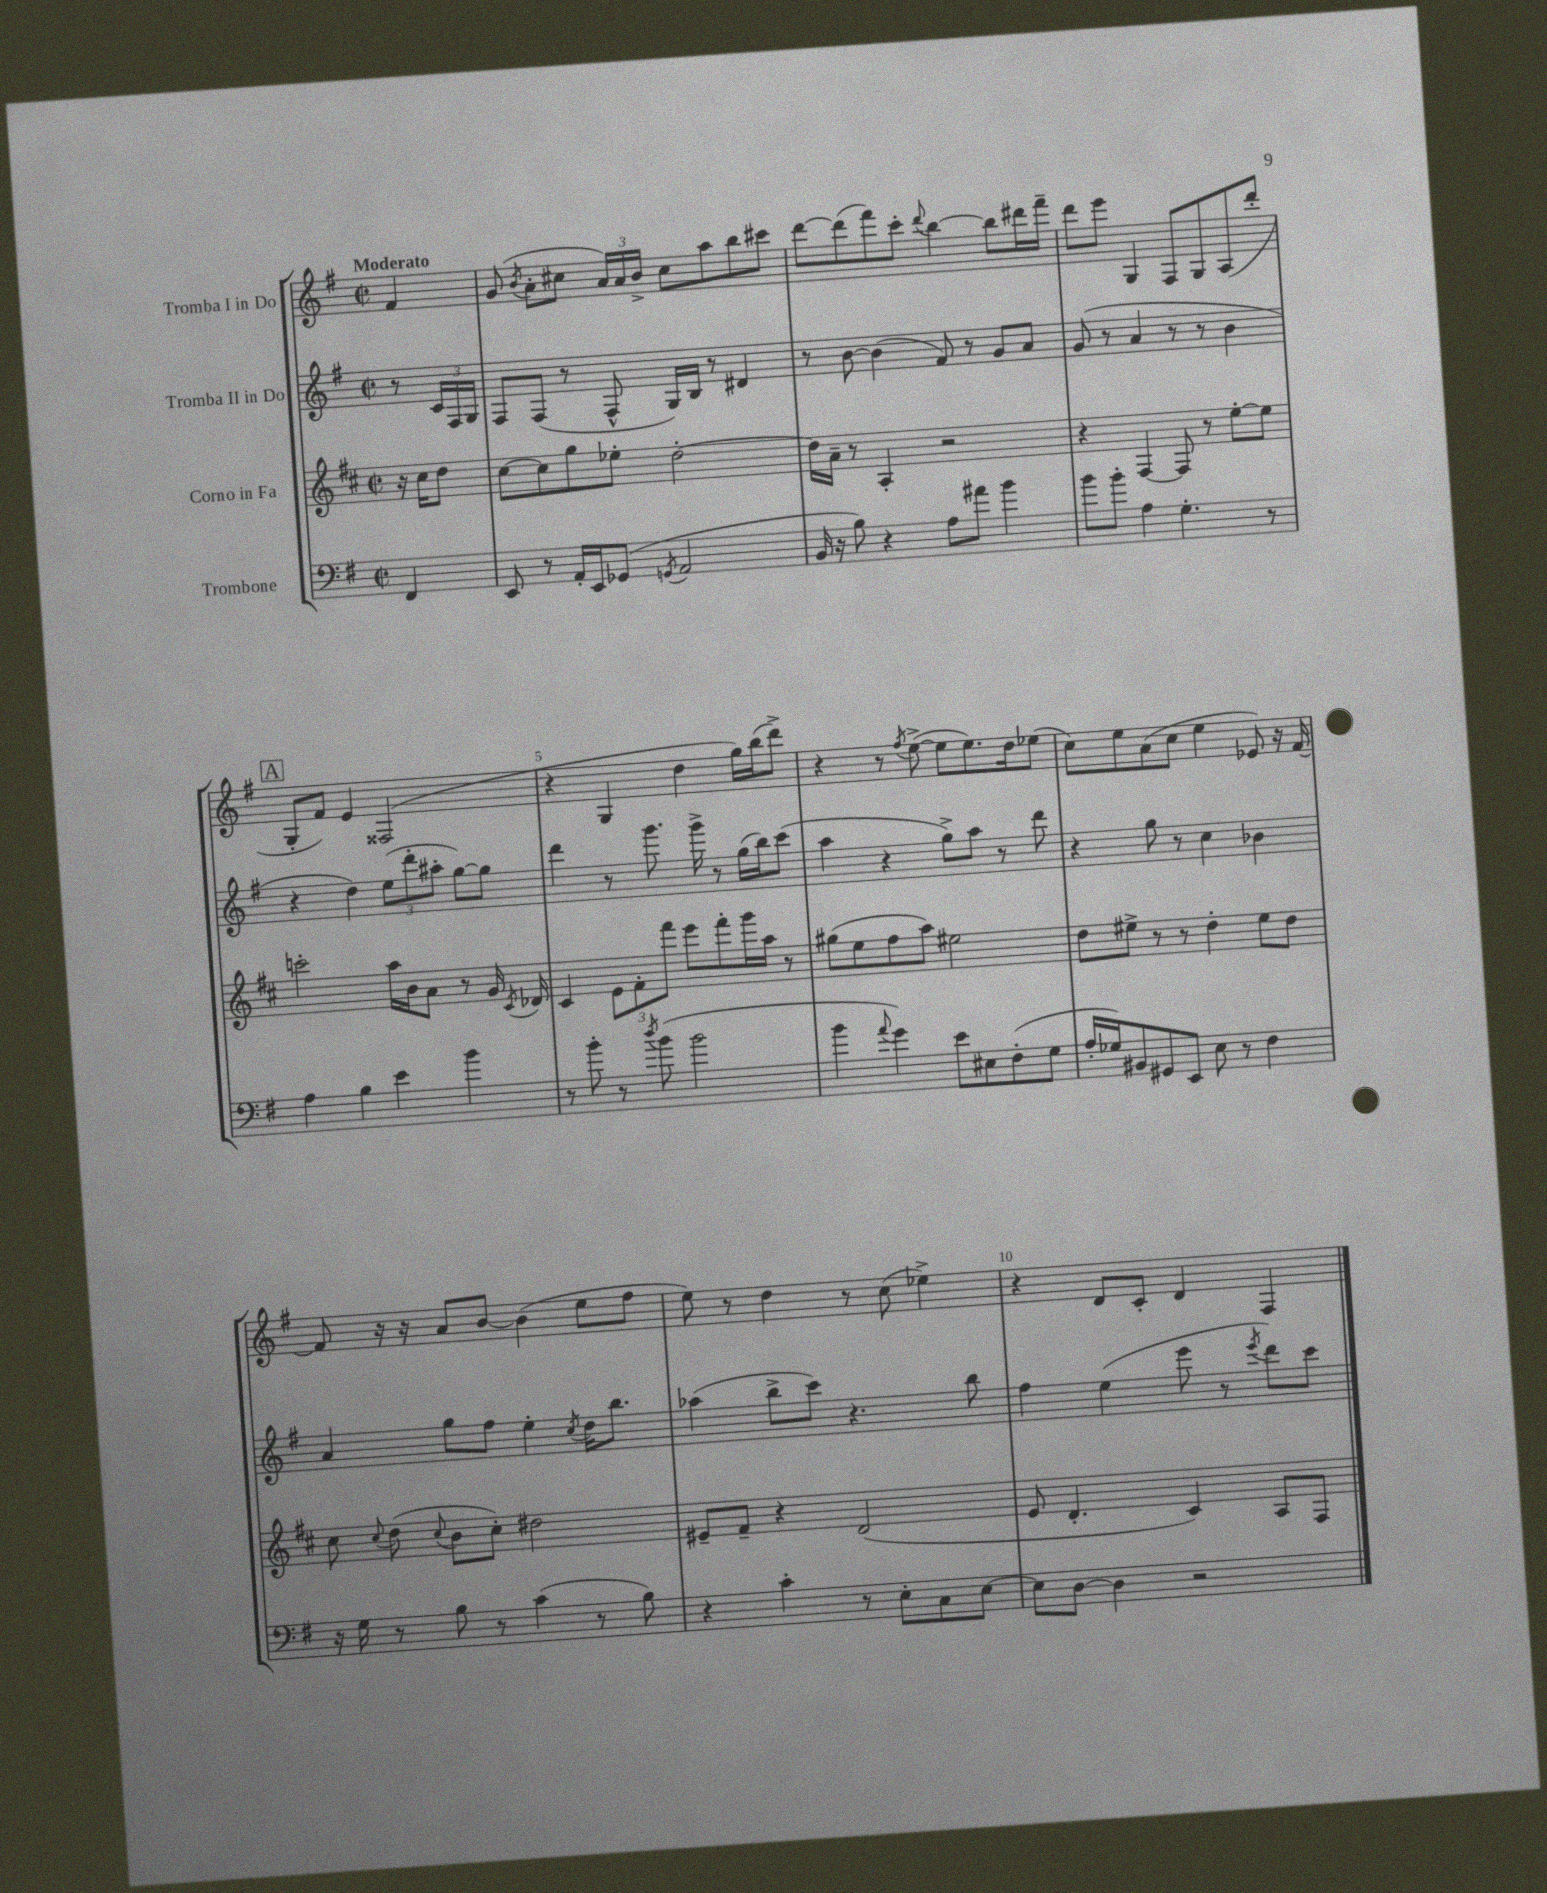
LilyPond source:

<<
\new StaffGroup <<
\new Staff = "s0" \with { instrumentName = "Tromba I in Do" } {
    \clef treble \key g \major \defaultTimeSignature \time 2/2 \partial 4 \tempo "Moderato"
    \autoBeamOff fis'4 |
    g'8( \acciaccatura { b'8 } a'8[-. cis''8] \tuplet 3/2 { a'16[) a'16 b'16]-> } cis''8[ a''8 b''8 cis'''8] |
    d'''8[~ d'''8( fis'''8) c'''8]-. \appoggiatura { d'''8 } b''4~ b''8[ dis'''16 fis'''16]-- |
    d'''8[ e'''8] g4 fis8[ g8 a8( d'''8]-. |
    \mark \markup { \box "A" } g8[-. fis'8]) e'4 fisis2( |
    r4 g4 d''4 g''16[) b''16( d'''8]->) |
    r4 r8 \acciaccatura { fis''8 } e''8~->( e''8[ e''8.) d''16 ees''8]( |
    c''8[) e''8 a'8( c''8] e''4 ees'8) r16 fis'16~ |
    fis'8 r16 r16 a'8[ b'8]~ b'4( e''8[ fis''8] |
    e''8) r8 d''4 r8 c''8( ees''4->) |
    r4 d'8[ c'8]-. d'4 fis4 \bar "|." |
}
\new Staff = "s1" \with { instrumentName = "Tromba II in Do" } {
    \clef treble \key g \major \defaultTimeSignature \time 2/2 \partial 4
    \autoBeamOff r8 \tuplet 3/2 { c'16[ fis16 g16] } |
    fis8[ fis8]( r8 fis8-^ g16[) b16] r8 dis'4 |
    r8 b'8~ b'4( fis'8) r8 g'8[ a'8] |
    g'8( r8 a'4 r8 r8 b'4 |
    \mark \markup { \box "A" } r4 d''4) \tuplet 3/2 { e''8[( d'''8-. ais''8]-. } g''8[~) g''8] |
    d'''4 r8 g'''8. g'''16-> r8 g''16[( b''16) c'''8]( |
    a''4 r4 g''8[->) a''8] r8 d'''8 |
    r4 g''8 r8 c''4 bes'4 |
    a'4 g''8[ fis''8] e''4-. \acciaccatura { c''8 } d''16[ b''8.] |
    aes''4( b''8[-> c'''8]) r4. b''8 |
    fis''4 e''4( e'''8 r8 \acciaccatura { e'''8 } d'''8[) c'''8] \bar "|." |
}
\new Staff = "s2" \with { instrumentName = "Corno in Fa" } {
    \clef treble \key d \major \defaultTimeSignature \time 2/2 \partial 4
    \autoBeamOff r16 cis''16[ d''8] |
    cis''8[~ cis''8 g''8 ees''8]-. d''2~-. |
    d''16[ a'16]-- r8 a4-. r2 |
    r4 fis4~ fis8 r8 e''8[~-. e''8] |
    \mark \markup { \box "A" } c'''2-. a''16[ b'16 a'8] r8 g'16 \acciaccatura { cis'8 } des'16 |
    cis'4 \tuplet 3/2 { e'8[ fis'8-. fis'''8] } e'''8[ fis'''8-. g'''16 a''16] r8 |
    gis''8[( e''8 fis''8 a''8]) eis''2 |
    d''8[ eis''8]-> r8 r8 d''4-. eis''8[ d''8] |
    cis''8 \appoggiatura { cis''8 } d''8( \appoggiatura { cis''8 } b'8[ cis''8]-.) dis''2 |
    eis'8[-- fis'8]-- r4 d'2( |
    e'8 d'4.-. cis'4) a8[ fis8] \bar "|." |
}
\new Staff = "s3" \with { instrumentName = "Trombone" } {
    \clef bass \key g \major \defaultTimeSignature \time 2/2 \partial 4
    \autoBeamOff fis,4 |
    e,8 r8 a,16[-. e,16 ges,8]( \acciaccatura { g,8 } a,2 |
    b,16 r16 b8) r4 a8[ ais'8] b'4 |
    b'8[ b'8]-. a4 g4.-. r8 |
    \mark \markup { \box "A" } a4 b4 e'4 b'4 |
    r8 b'8-. r8 \acciaccatura { d''8 } b'8( b'2 |
    b'4 \appoggiatura { a'8 } g'4) e'8[ eis8 fis8-.( g8] |
    a16[-. ges16) bis,8 gis,8 e,8] e8 r8 fis4 |
    r16 g16 r8 b8 r8 c'4( r8 b8) |
    r4 c'4-. r8 e8[-. c8 e8]~ |
    e8[ d8]~ d4 r2 \bar "|." |
}
>>
>>
\layout { \context { \Score \override BarNumber.break-visibility = ##(#f #t #t) barNumberVisibility = #(every-nth-bar-number-visible 5) } }
